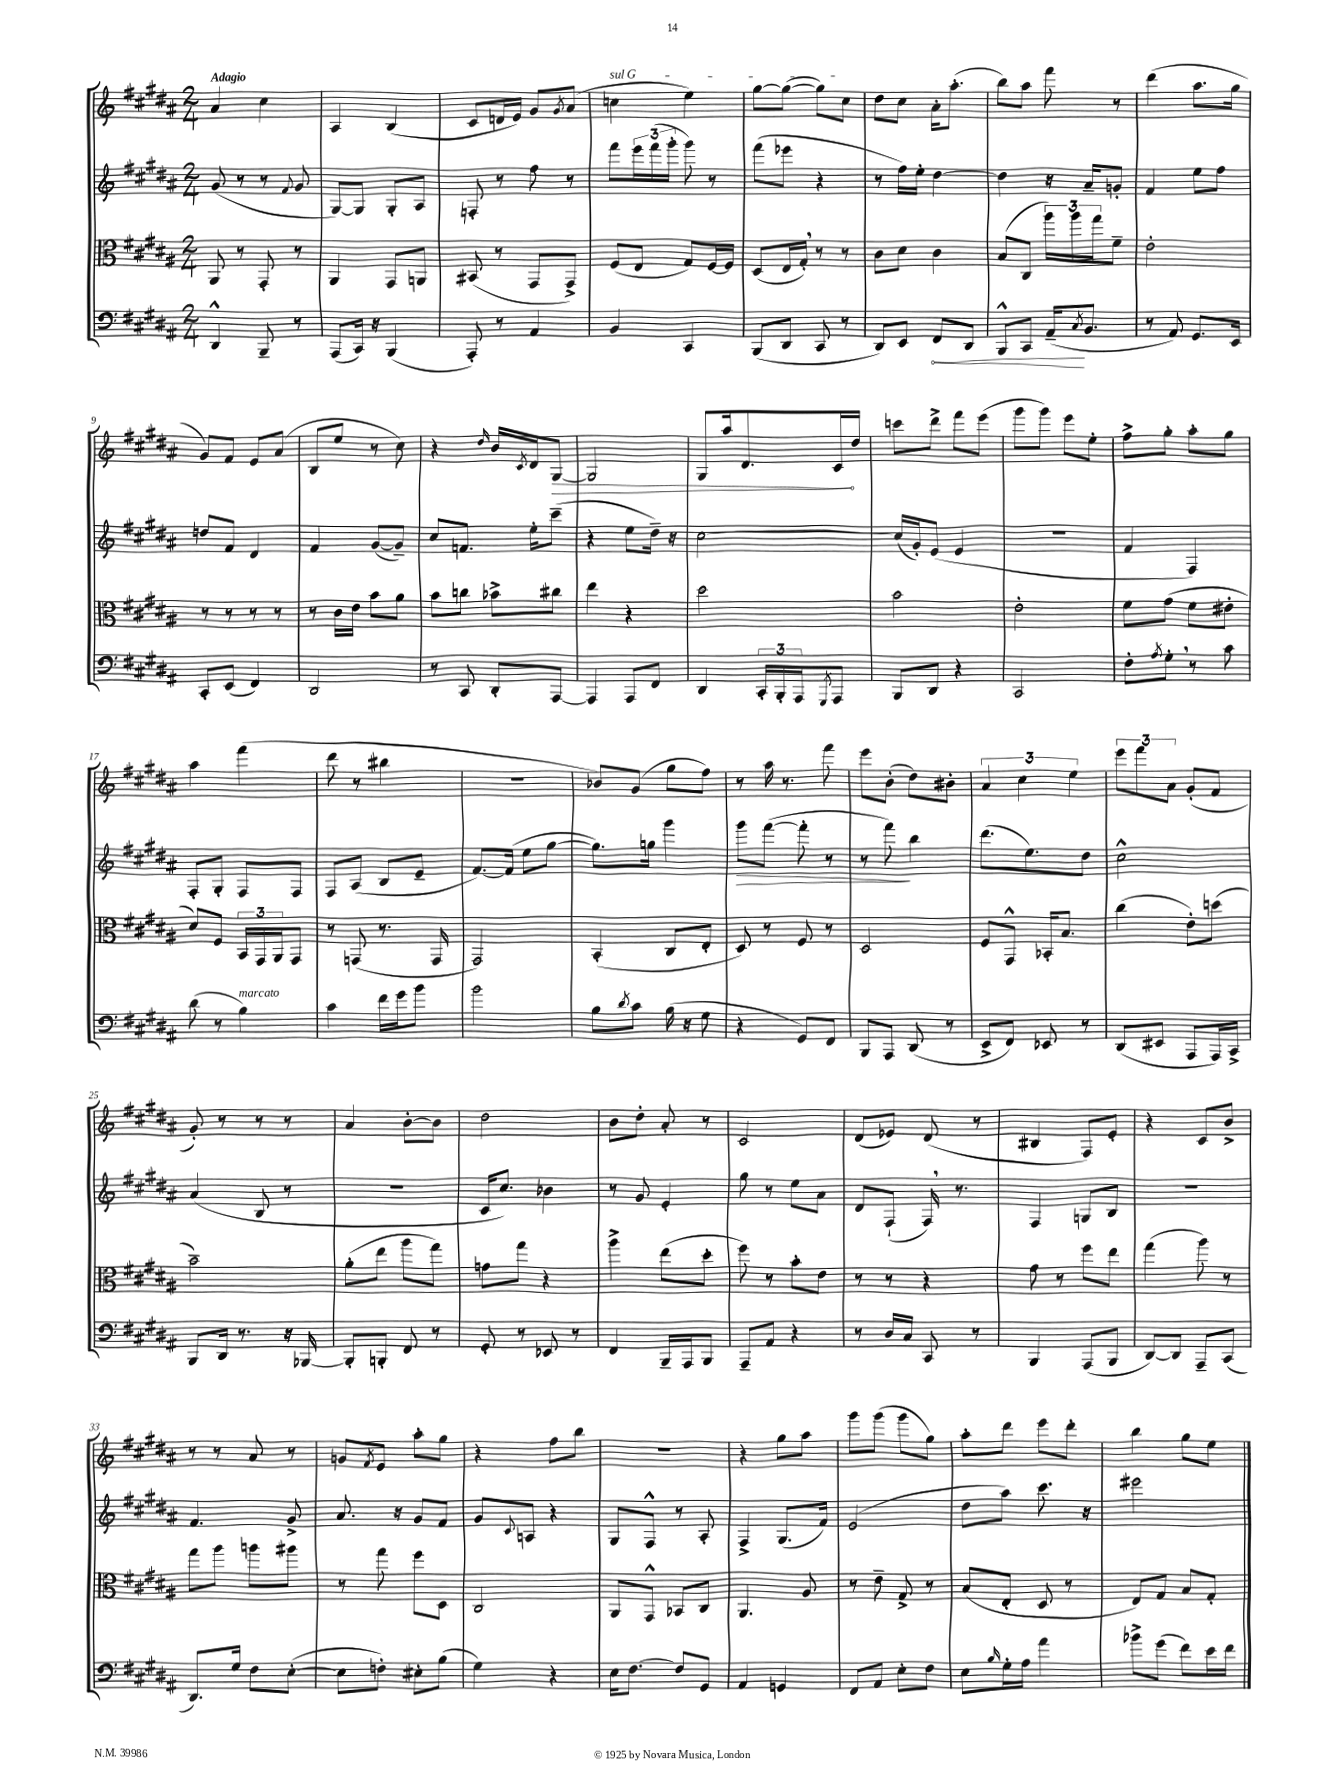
<<
\new StaffGroup <<
\new Staff = "s0" {
    \clef treble \key b \major \numericTimeSignature \time 2/4 \tempo "Adagio"
    ais'4 cis''4 |
    ais4 b4( |
    cis'8 d'16 e'16) gis'8 \acciaccatura { gis'8 } ais'8( |
    \once \override TextSpanner.bound-details.left.text = \markup { \italic "sul G" } c''4\startTextSpan e''4) |
    gis''8~ gis''8~( gis''8) cis''8\stopTextSpan |
    dis''8 cis''8 ais'16-. ais''8.-.( |
    b''8) ais''8 fis'''8 r8 |
    dis'''4( ais''8. gis''16 |
    gis'8) fis'8 e'8 ais'8( |
    b8 e''8 r8 cis''8) |
    r4 \grace { dis''16 } b'16 \acciaccatura { cis'8 } dis'16 \once \override Hairpin.circled-tip = ##t gis8~\> |
    gis2 |
    gis8 ais''16 dis'8. cis'16\! dis''16 |
    c'''8 dis'''8-> fis'''8 e'''8( |
    gis'''8 gis'''8) e'''8 e''8-. |
    fis''8-> gis''8-. ais''8-. gis''8 |
    ais''4 fis'''4( |
    dis'''8 r8 bis''4 |
    r2 |
    bes'8) gis'8( gis''8 fis''8) |
    r8 ais''16 r8. fis'''8 |
    e'''8 b'8-.( dis''8) bis'8-. |
    \tuplet 3/2 { ais'4 cis''4 e''4 } |
    \tuplet 3/2 { e'''8 fis'''8 ais'8 } gis'8-.( fis'8 |
    gis'8-.) r8 r8 r8 |
    ais'4 b'8~-. b'8 |
    dis''2 |
    b'8 dis''8-. ais'8-. r8 |
    cis'2 |
    dis'8( ees'8) dis'8( r8 |
    bis4 fis8) e'8-. |
    r4 cis'8 b'8-> |
    r8 r8 ais'8 r8 |
    g'8 \acciaccatura { fis'8 } e'8 ais''8-. gis''8 |
    r4 fis''8 b''8 |
    R2 |
    r4 gis''8 ais''8 |
    gis'''8 gis'''8( gis'''8 gis''8) |
    ais''8-. dis'''8 e'''8 dis'''8-. |
    b''4 gis''8 e''8 \bar "|." |
}
\new Staff = "s1" {
    \clef treble \key b \major \numericTimeSignature \time 2/4
    gis'8( r8 r8 \appoggiatura { fis'8 } gis'8 |
    gis8~) gis8 gis8-. ais8 |
    f8-. r8 fis''8 r8 |
    fis'''8 \tuplet 3/2 { e'''16 fis'''16( gis'''16-. } gis'''8) r8 |
    fis'''8( ees'''8 r4 |
    r8 fis''16) e''16-. dis''4~ |
    dis''4 r16 ais'16-- g'8-. |
    fis'4 e''8 fis''8 |
    d''8 fis'8 dis'4 |
    fis'4 gis'8~( gis'8--) |
    cis''8 f'8. e''16-. cis'''8--( |
    r4 e''8 dis''16--) r16 |
    cis''2~ |
    cis''16( gis'16-.) e'8( e'4 |
    r2 |
    fis'4 fis4) |
    fis8-. gis8-. fis8 fis8 |
    fis8 ais8( b8 e'8-- |
    fis'8.~) fis'16( e''8 gis''8~ |
    gis''8.) g''16 gis'''4 |
    gis'''8\> fis'''8~( fis'''8-. r8 |
    r8 fis'''8\!) b''4 |
    dis'''8.( e''8.) dis''8 |
    cis''2-^ |
    ais'4( b8 r8 |
    r2 |
    cis'16 cis''8.) bes'4 |
    r8 gis'8 e'4-. |
    gis''8 r8 e''8 ais'8 |
    dis'8 fis8-!( fis16) \breathe r8. |
    fis4 g8 b8 |
    R2 |
    fis'4. gis'8-> |
    ais'8. r16 gis'8 fis'8 |
    gis'8 \appoggiatura { cis'8 } a8 r4 |
    gis8 fis8-^ r8 ais8-. |
    fis4-> gis8.( fis'16) |
    e'2( |
    dis''8 ais''8) cis'''8. r16 |
    eis'''2 \bar "|." |
}
\new Staff = "s2" {
    \clef alto \key b \major \numericTimeSignature \time 2/4
    ais,8 r8 gis,8-. r8 |
    ais,4 gis,8 a,8 |
    bis,8( r8 gis,8 gis,8->) |
    fis8( e8 gis8) fis16~ fis16 |
    dis8( e16 gis16-.) \breathe r8 r8 |
    cis'8 dis'8 cis'4 |
    b8( cis8 \tuplet 3/2 { ais''16) ais''16 gis''16 } fis'8-- |
    e'2-. |
    r8 r8 r8 r8 |
    r8 cis'16 e'16 b'8 ais'8 |
    b'8 c''8 bes'8-> cis''8 |
    e''4 r4 |
    dis''2 |
    b'2 |
    e'2-. |
    fis'8 gis'8( fis'8 eis'8-. |
    dis'8) fis8 \tuplet 3/2 { b,16 gis,16 ais,16 } gis,8 |
    r8 g,8( r8. g,16 |
    gis,2) |
    b,4-.( cis8 e8-. |
    dis8) r8 fis8 r8 |
    dis2 |
    fis8 gis,8-^ bes,16-. b8. |
    cis''4( e'8-.) d''8( |
    b'2--) |
    ais'8-.( e''8 ais''8 gis''8) |
    g'8 gis''8 r4 |
    ais''4-> e''8( dis''8-. |
    fis''8) r8 b'8-. e'8 |
    r8 r8 r4 |
    gis'8 r8 fis''8 e''8 |
    gis''4( ais''8) r8 |
    gis''8 ais''8 a''8 ais''8 |
    r8 gis''8 fis''8 dis8 |
    cis2 |
    ais,8 gis,8-^ bes,8 cis8 |
    ais,4. ais8 |
    r8 e'8-- gis8-> r8 |
    b8( e8-. dis8 r8 |
    e8) gis8 b8 gis8-. \bar "|." |
}
\new Staff = "s3" {
    \clef bass \key b \major \numericTimeSignature \time 2/4
    dis,4-^ b,,8-- r8 |
    ais,,8( cis,16) r16 b,,4( |
    ais,,8-.) r8 ais,4 |
    b,4 cis,4 |
    b,,8( dis,8 cis,8 r8 |
    dis,8) e,8 \once \override Hairpin.circled-tip = ##t fis,8\< dis,8 |
    b,,8-^ cis,8 ais,16--\!( \acciaccatura { cis8 } b,8. |
    r8 ais,8) gis,8. e,16 |
    cis,8-. e,8( fis,4) |
    dis,2 |
    r8 cis,8 dis,8-. ais,,8~ |
    ais,,4 ais,,8 fis,8 |
    dis,4 \tuplet 3/2 { cis,16-. b,,16-. ais,,16 } \acciaccatura { gis,,8 } ais,,8 |
    b,,8 dis,8 r4 |
    cis,2 |
    fis8-. \acciaccatura { ais8 } gis8-. \breathe r8 cis'8 |
    dis'8( r8 b4^\markup { \italic "marcato" }) |
    cis'4 fis'16 gis'16 b'8 |
    b'2 |
    b8 \acciaccatura { dis'8 } cis'8 b16( r16 gis8 |
    r4 gis,8) fis,8 |
    b,,8 ais,,8 dis,8( r8 |
    e,8-> fis,8) ees,8 r8 |
    dis,8( eis,8 ais,,8 ais,,16) cis,16-> |
    b,,8 dis,16 r8. r16 bes,,16~ |
    bes,,8-. b,,8-. fis,8 r8 |
    gis,8-. r8 ees,8 r8 |
    fis,4 b,,16-- ais,,16 b,,8 |
    ais,,8-- ais,8 r4 |
    r8 dis16 cis16 cis,8 r8 |
    b,,4 ais,,8( b,,8 |
    dis,8~) dis,8 ais,,8-- cis,8( |
    dis,8.) gis16 fis8 e8~-.( |
    e8 f8-.) eis8-. b8( |
    gis4) r4 |
    e16 fis8.~ fis8 gis,8 |
    ais,4 g,4 |
    fis,8 ais,8 e8-. fis8 |
    e8 \grace { b16 } gis16-. ais16 ais'4 |
    bes'8-> gis'8( fis'8) e'16 fis'16 \bar "|." |
}
>>
>>
